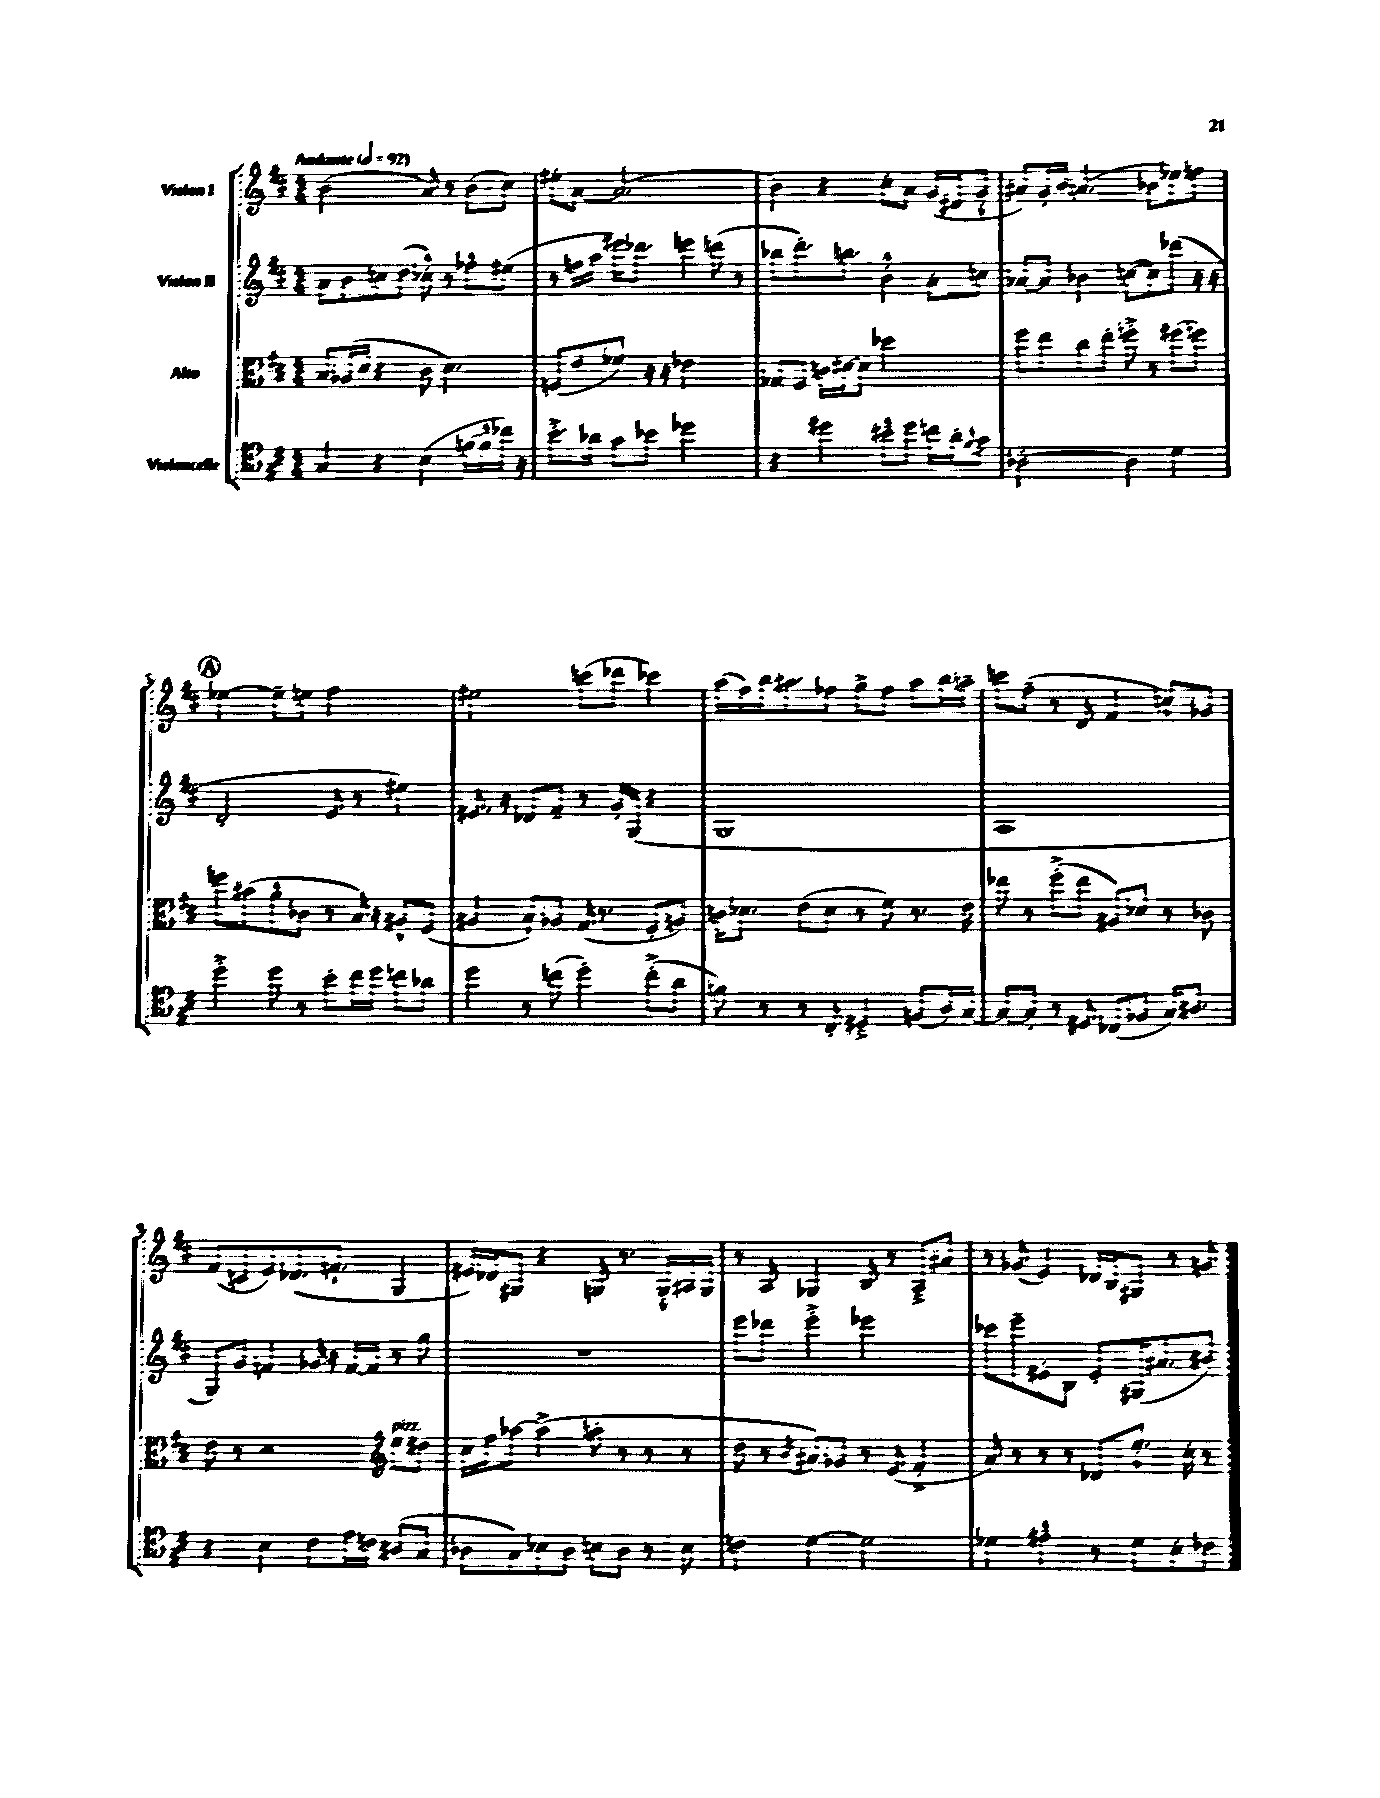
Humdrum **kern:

**kern	**kern	**kern	**kern
*part4	*part3	*part2	*part1
*staff4	*staff3	*staff2	*staff1
*I"Violoncelle	*I"Alto	*I"Violon II	*I"Violon I
*clefC4	*clefC3	*clefG2	*clefG2
*k[f#c#]	*k[f#c#]	*k[f#c#]	*k[f#c#]
*M4/4	*M4/4	*M4/4	*M4/4
*MM92	*MM92	*MM92	*MM92
=1	=1	=1	=1
!	!	!	!LO:TX:a:B:t=Andante
4G/	8B/L	8a\L	(2b\
.	(16A-X/L	8b\	.
.	16d/JJ	.	.
4r	4r	8ccn\	.
.	.	(8dd\J	.
(4B\	8c#\	8cc-X'^^\)	8a/)
.	4.d\)	8r	8r
[16fn\LL	.	8ff-X^^\L	(8b\L
16f~^^\]	.	.	.
16cc-X\JJ)	.	(8ee#X\J	8cc#\J)
16r	.	.	.
=2	=2	=2	=2
8.b'^\L	(8Fn/L	8r	8ee#X'\L
.	8e/	16ffn\LL	[8a\J
16a-X\Jk	.	16aa\JJ	.
8g\L	8f-X/J)	16eee#X\KL)	(2.a/]
.	.	8.ddd-X\J	.
8b-X\J	16r	.	.
.	16r	.	.
2dd-X\	2e-X\	4eeen\	.
.	.	(8dddn\	.
.	.	8r	.
=3	=3	=3	=3
4r	8G-X/L	8bb-X\L	4b\)
.	8F#/J	8.ddd'\)	.
4dd#X\	16cn\LL	.	4r
.	[16d#X\J	8.bbn\J	.
.	8d#\J]	.	.
8b#X~^^\L	2dd-X\	4b'^^\	8cc#'\L
8dd#\J	.	.	8a\J
16ccn\LL	.	8a'\L	(16g/LL
16a'\J	.	.	16d#X/J
8qqf#/	.	.	.
8g\J	.	8ccn\J	8g'^^/J
=4	=4	=4	=4
[2A-X'\	8ff#\L	[8a-X/L	8a#X/L)
.	8ee\	8a-/J]	16g'/L
.	.	.	16b/JJ
.	8cc#\	4b-X\	(4.an/
.	8ee'\J	.	.
4A-\]	8ffn'^\	([8ccn\L	.
.	8r	8cc\])	8b-X\L
4d\	(8ff#X\L	(8ddd-X\J	8ee-X\)
.	8ffn\J)	16r	8ffn\J
.	.	16r	.
!!LO:LB:g=z
!!LO:REH:place=s1:t=A
=5	=5	=5	=5
4dd'^\	8ffn\L	2d'/	[4ee-X\
.	(8b#X\	.	.
8dd\	8a^^\	.	8ee-~\L]
8r	8c-X\J	.	8een\J
8b'\L	8r	8e/	2ff#\
16cc#\L	16B/)	8r	.
16dd\JJ	16r	.	.
8ccn\L	8A#X^^/L	4ee#X\)	.
8a-X\J	(8F#/J	.	.
=6	=6	=6	=6
4dd\	4A#X/	8.e#X/	2ee#X\
.	.	16r	.
8r	8B`/L)	8d-X/L	.
(8ccn\	8A-X/J	8f#~/J	.
4dd'\)	(16G/	8r	(8cccn\L
.	8.r	.	.
.	.	16g'/LL	8ddd-X\J
.	.	(16G/JJ	.
(8cc'^\L	8F#'/L	4r	4ccc-X\)
8a\J	8An/J)	.	.
=7	=7	=7	=7
8fn\)	16cn\KL	1G	(16aa\LL
.	8.d-X\J	.	16ff#\)
8r	.	.	16bb\J
.	.	.	8.aa#X\
8r	(8e\L	.	.
8C#'/	8d-\J	.	8ff-X\J
4D#X~^/	8r	.	8gg^\L
.	8f#\)	.	8ff-\J
(8Fn/L	8.r	.	8aa#\L
16A/L)	.	.	16bb\L
[16G/JJ	16e\	.	16aan~\JJ
=8	=8	=8	=8
8G/L_	8ee-X\	1A	8cccn\L
8G'/J]	8r	.	(8ff#~\J
8r	(8ff#'^\L	.	8r
8D#X/	8ee-\J	.	8d/
(8C-X/L	8A#X/L)	.	4f#/
8F-X/J	8d-X/J	.	.
16G/KL)	8r	.	8ccn^^/L)
8.A#X/J	.	.	.
.	8c-X\	.	8g-X/J
!!LO:LB:g=z
=9	=9	=9	=9
4r	8e\	8G/L)	(8f#/L
.	8r	8g/J	8cn/
4B\	2r	4fn/	8e/)
.	.	.	(8.d-X/
8c#\L	.	16g-X/	.
.	.	16r	8.fn`/J
16e\L	.	[16f/LL	.
16cn\JJ	.	16f/JJ]	.
*	*clefG2	*	*
!	!LO:TX:a:i:t=pizz.	!	!
(8A#X/L	8ee\L	8r	4G/
8G/J	8dd#X\J	8gg\	.
=10	=10	=10	=10
8A-X\L	16cc#\LL	1r	16e#X/LL)
.	16ff#\J	.	16d-X/J
8G\)	[8aa-X\J	.	8G#X/J
8B-X\	(4aa-^\]	.	4r
8A-\J	.	.	.
8Bn\L	8aan'\	.	8Gn/
8A-\J	8r	.	8.r
8r	8r	.	.
.	.	.	16G'^^/LL
8B\	8r	.	16A#X/
.	.	.	16G/JJ
=11	=11	=11	=11
4cn\	8dd\	8eee\L	8r
.	8r	8ddd-X\J	8A/
.	8qb/	.	.
[4d\	8a#X/L)	4eee'^\	4G-X/
.	8g-X/J	.	.
2d\]	8r	2eee-X\	8B/
.	(8e/	.	8r
.	4f#'^/	.	8A~^/L
.	.	.	8a#X/J
=12	=12	=12	=12
4d-X\	8a/)	8ccc-X\L	8r
.	8r	8eee~\	(8g-X/
4e#X~^^\	8r	8e#X'\	4e/)
.	8r	8B\J	.
8r	8d-X/L	8e#'/L	16d-X/LL
.	.	.	16B/J
8d-\L	8.ee'^^/J	(16G#X/K	8G#X/J
.	.	8.a#X/	.
8B'\	.	.	8r
.	16cc#'\	.	.
8c-X\J	8r	8b#X/J)	8gn/
==	==	==	==
*-	*-	*-	*-
